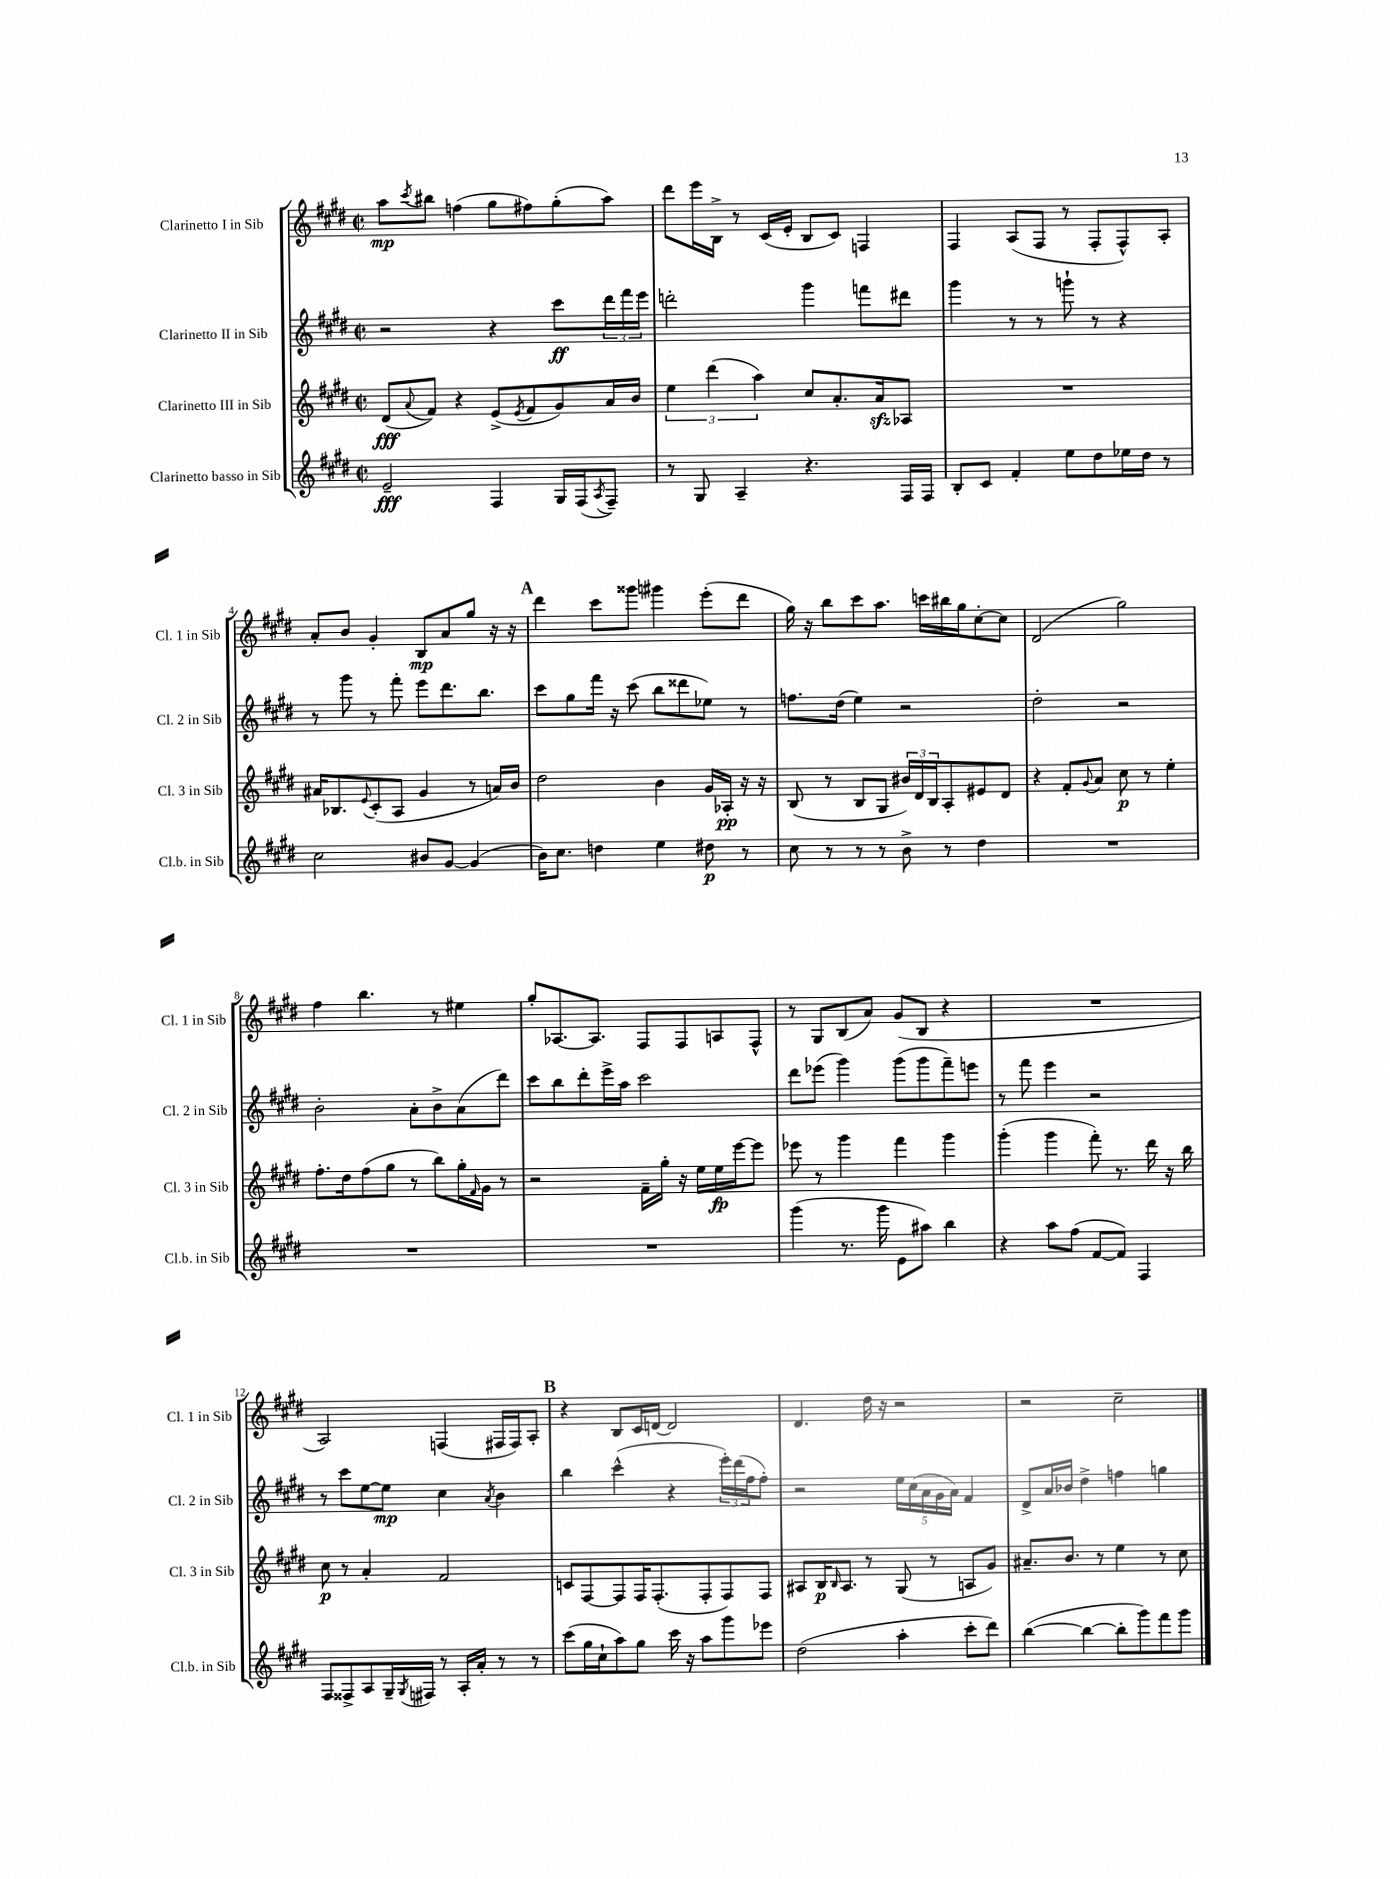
<<
\new StaffGroup <<
\new Staff = "s0" \with { instrumentName = "Clarinetto I in Sib" shortInstrumentName = "Cl. 1 in Sib" } {
    \clef treble \key e \major \defaultTimeSignature \time 2/2
    a''8\mp \acciaccatura { cis'''8 } bis''8 f''4( gis''8 fis''8) gis''8-.( a''8) |
    dis'''8 e'''16 b16-> r8 cis'16( e'16-. b8 cis'8) f4 |
    fis4 a8( fis8 r8 fis8-. fis8-^) a8-. |
    a'8-. b'8 gis'4-. b8\mp a'8 gis''8 r16 r16 |
    \mark \markup { \bold "A" } dis'''4 cis'''8 gisis'''8 gis'''4 e'''8-.( dis'''8 |
    gis''16) r16 b''8 cis'''8 a''8. c'''16 bis''16 gis''16 cis''8~-. cis''8 |
    dis'2( gis''2) |
    fis''4 b''4. r8 eis''4 |
    gis''8-. aes8.~ aes8. fis8 fis8 a8 fis8-^ |
    r8 gis8 b8( a'8) gis'8( b8 r4 |
    R1 |
    a2) f4( fis16 fis16) a8-. |
    \mark \markup { \bold "B" } r4 b8 cis'16 d'16~ d'2 |
    dis'4. dis''16 r16 r2 |
    r2 cis''2-- \bar "|." |
}
\new Staff = "s1" \with { instrumentName = "Clarinetto II in Sib" shortInstrumentName = "Cl. 2 in Sib" } {
    \clef treble \key e \major \defaultTimeSignature \time 2/2
    r2 r4 cis'''8\ff \tuplet 3/2 { dis'''16 fis'''16 e'''16 } |
    d'''2-. gis'''4 f'''8 dis'''8 |
    gis'''4 r8 r8 g'''8-! r8 r4 |
    r8 gis'''8 r8 fis'''8-. e'''8 dis'''8. b''8. |
    \mark \markup { \bold "A" } cis'''8 gis''8 fis'''16 r16 cis'''8( b''8 disis'''8 ees''8) r8 |
    f''8. dis''16( e''4) r2 |
    dis''2-. r2 |
    b'2-. a'8-. b'8-> a'8( dis'''8) |
    cis'''8 b''8 dis'''8-. e'''16-> a''16 cis'''2 |
    dis'''8 ees'''8( gis'''4) gis'''8( gis'''8 fis'''8--) e'''8 |
    r8 fis'''8 e'''4 r2 |
    r8 cis'''8 e''8~ e''8\mp cis''4 \acciaccatura { a'8 } b'4 |
    \mark \markup { \bold "B" } b''4 cis'''4-^( r4 \tuplet 3/2 { e'''16-.) dis'''16( fis''16 } fis''8-.) |
    r2 \tuplet 5/4 { e''16 cis''16( a'16 gis'16 a'16) } fis'4 |
    dis'8-> a'16 bes'16 dis''4-> f''4 g''4 \bar "|." |
}
\new Staff = "s2" \with { instrumentName = "Clarinetto III in Sib" shortInstrumentName = "Cl. 3 in Sib" } {
    \clef treble \key e \major \defaultTimeSignature \time 2/2
    dis'8\fff( \appoggiatura { a'8 } fis'8) r4 e'8->( \acciaccatura { e'8 } fis'8 gis'8) a'16 b'16 |
    \tuplet 3/2 { e''4 dis'''4( a''4) } cis''8 a'8.-. a'16\sfz aes8 |
    R1 |
    ais'16 bes8. \appoggiatura { e'8 } cis'8-.( a8 gis'4 r8 a'16) b'16 |
    \mark \markup { \bold "A" } dis''2 b'4 gis'16 aes16-.\pp r16 r16 |
    b8( r8 b8 gis8 \tuplet 3/2 { bis'16) dis'16 b16 } a8-. eis'8 dis'8 |
    r4 fis'8-. \appoggiatura { gis'8 } a'8 cis''8\p r8 e''4-. |
    fis''8.-. dis''16 fis''8( gis''8 r8 b''8) gis''16-. \grace { fis'16 } gis'16 r8 |
    r2 fis'16-- gis''16-. r16 e''16 e''16\fp e'''16~ e'''8 |
    ees'''8 r8 gis'''4 fis'''4 gis'''4 |
    gis'''4-.( gis'''4 fis'''8-.) r8. dis'''16 r16 b''16 |
    cis''8\p r8 a'4-. fis'2 |
    \mark \markup { \bold "B" } c'8 fis8~ fis8 fis16 fis8.-.( fis8-. fis8) fis8 |
    ais8 b16\p \grace { b16 } ais8. r8 gis8( r8 a8 gis'8) |
    ais'8.-- b'8. r8 e''4 r8 cis''8 \bar "|." |
}
\new Staff = "s3" \with { instrumentName = "Clarinetto basso in Sib" shortInstrumentName = "Cl.b. in Sib" } {
    \clef treble \key e \major \defaultTimeSignature \time 2/2
    e'2--\fff fis4 gis16 fis16( \acciaccatura { a8 } fis8--) |
    r8 gis8 a4-- r4. fis16 fis16 |
    b8-. cis'8 fis'4-. e''8 dis''8 ees''16 dis''16 r8 |
    cis''2 bis'8 gis'8~ gis'4( |
    \mark \markup { \bold "A" } b'16) cis''8. d''4 e''4 dis''8\p r8 |
    cis''8 r8 r8 r8 b'8-> r8 dis''4 |
    R1 |
    R1 |
    R1 |
    gis'''4( r8. gis'''16 e'8 ais''8) b''4 |
    r4 a''8 fis''8( fis'8~ fis'8) fis4 |
    fis8 fisis8-> a8 gis16-- \acciaccatura { gis8 } fis16 r8 a16-. a'16-. r8 r8 |
    \mark \markup { \bold "B" } cis'''8( gis''16 cis''16-! a''8) gis''8 cis'''16 r16 a''8 gis'''8 ees'''8 |
    dis''2( a''4-. cis'''8-. dis'''8) |
    b''4~( b''4~ b''8-. gis'''8) fis'''8 gis'''8 \bar "|." |
}
>>
>>
